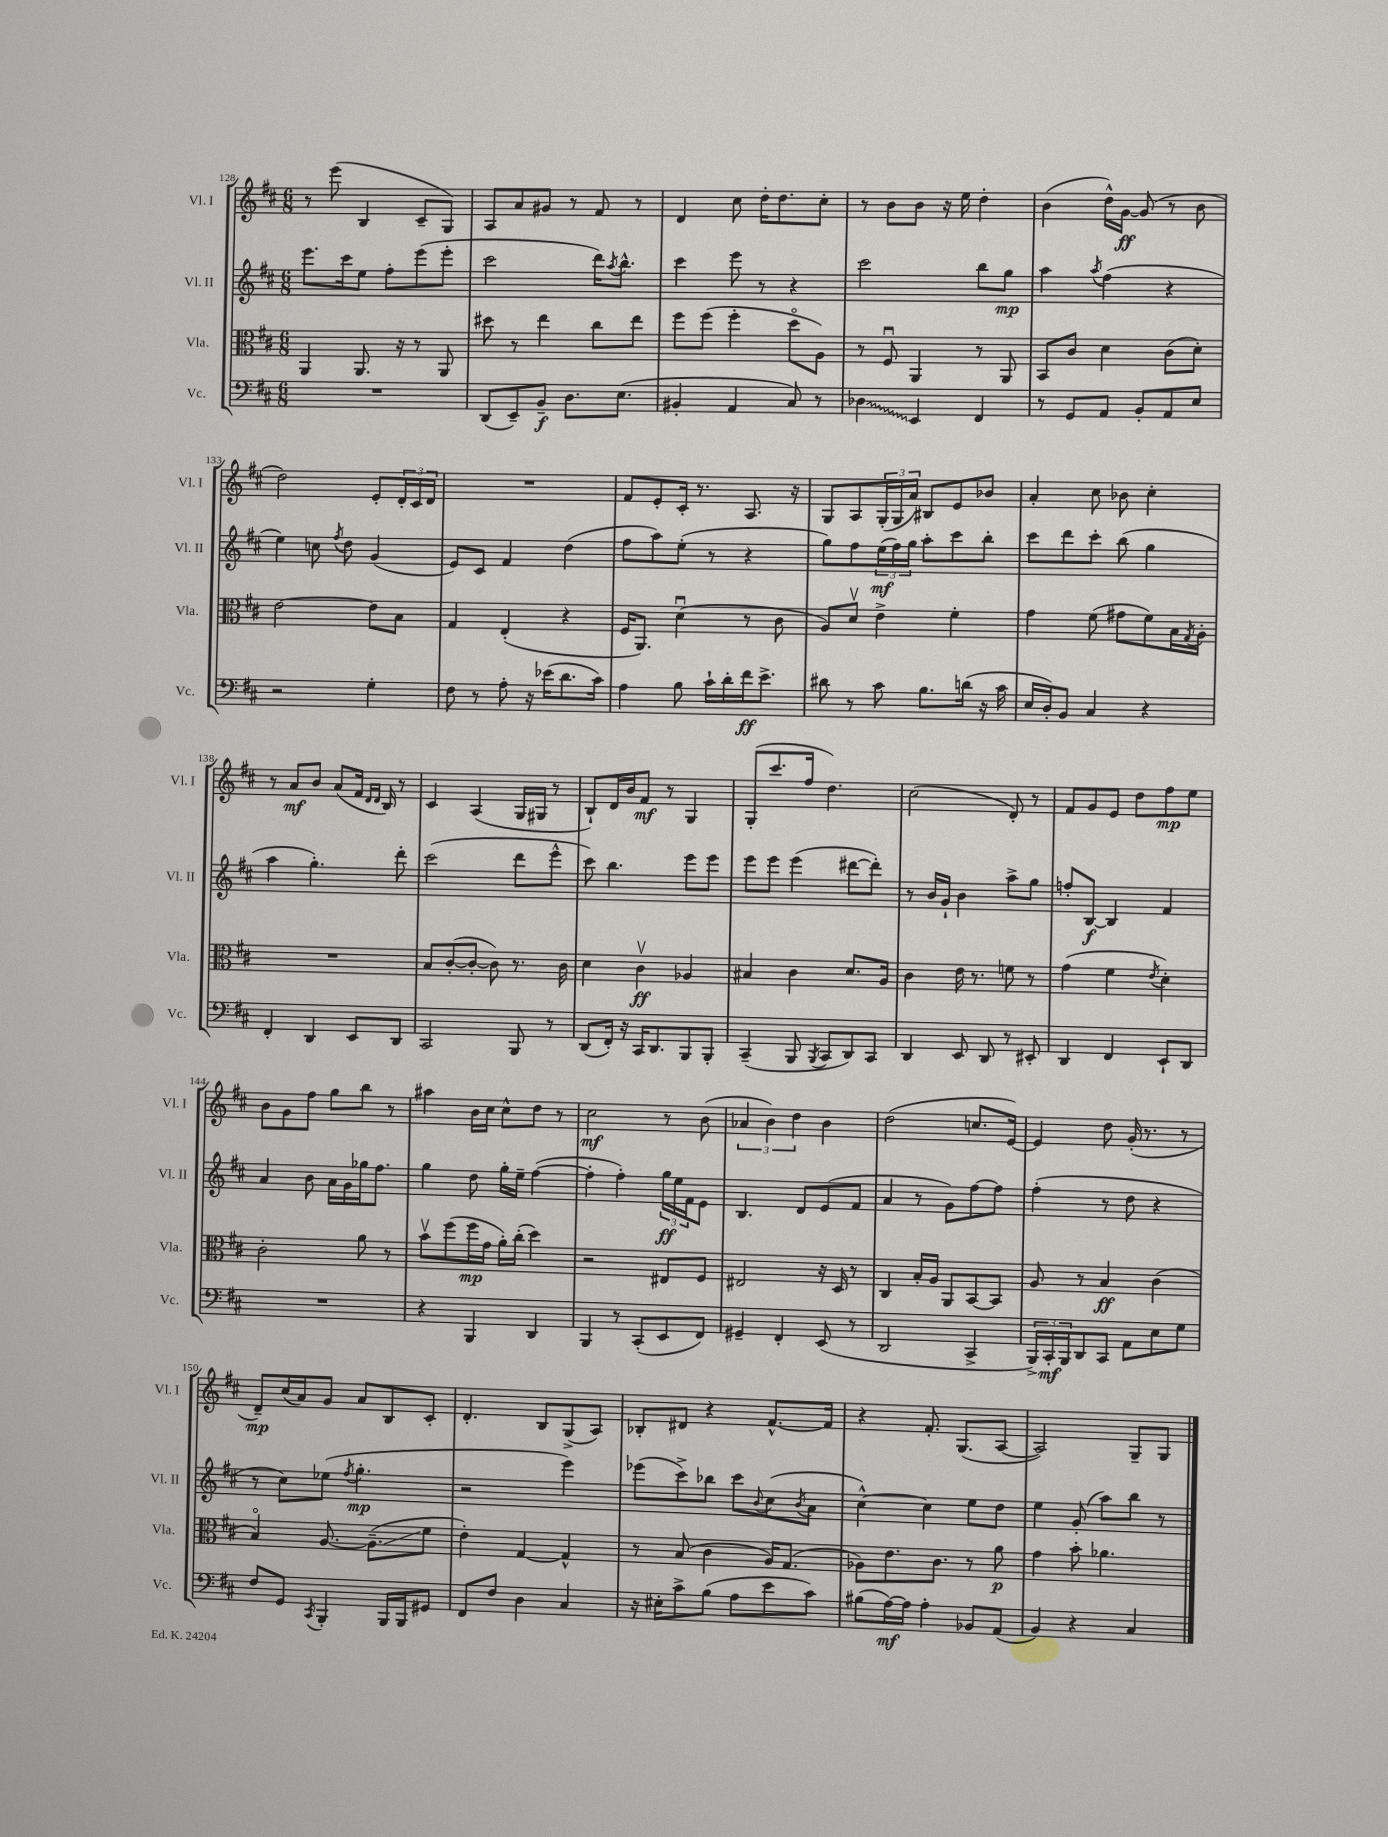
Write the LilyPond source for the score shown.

<<
\new StaffGroup <<
\new Staff = "s0" \with { instrumentName = "Vl. I" shortInstrumentName = "Vl. I" } {
    \clef treble \key d \major \numericTimeSignature \time 6/8
    r8 e'''8( b4 cis'8-- g8) |
    a8 a'8 gis'8 r8 fis'8 r8 |
    d'4 cis''8 d''16-. d''8. cis''8-. |
    r8 b'8 b'8 r16 e''16 d''4-. |
    b'4( d''16-^) g'16~\ff g'8( r8 b'8 |
    d''2) e'8-. \tuplet 3/2 { d'16-. cis'16 d'16 } |
    R2. |
    fis'8 e'8-. cis'16-. r8. a8. r16 |
    g8 a8 \tuplet 3/2 { g16-.( g16 a'16) } bis8 e'8 bes'8 |
    a'4-. cis''8 bes'8 cis''4-. |
    r8 a'8\mf b'8 a'8( fis'16 \grace { d'16 d'16 } b16) r8 |
    cis'4 a4( g16 gis16 r8 |
    b8-!) d'16 b'16 fis'8\mf r8 g4 |
    g8-.( cis'''8. fis''16 d''4.) |
    cis''2( d'8-.) r8 |
    fis'8 g'8 e'8 d''8 fis''8\mp e''8 |
    b'8 g'8 fis''8 g''8 b''8 r8 |
    ais''4 b'16 cis''16 cis''8-^ d''8 r8 |
    cis''2\mf r8 b'8( |
    \tuplet 3/2 { aes'4 b'4) d''4 } b'4 |
    d''2( c''8. e'16~) |
    e'4 d''8 g'16-.( r8. r8 |
    d'8--\mp) cis''16( a'16) g'8 a'8 b8 cis'8-. |
    d'4.-. b8 g8->( a8) |
    bes8-. dis'8 r4 fis'8.~-^ fis'16 |
    r4 fis'8.-. g8.( a8~ |
    a2) g8-- g8 \bar "|." |
}
\new Staff = "s1" \with { instrumentName = "Vl. II" shortInstrumentName = "Vl. II" } {
    \clef treble \key d \major \numericTimeSignature \time 6/8
    e'''8. cis'''16 e''8 fis''8-. e'''8( e'''8-. |
    cis'''2 d'''16) \acciaccatura { a''8 } b''8.-^ |
    cis'''4 e'''8 r8 r4 |
    cis'''2 b''8 g''8\mp |
    a''4 \acciaccatura { a''8 } fis''4( r4 |
    e''4) c''8 \acciaccatura { fis''8 } d''8 g'4( |
    e'8) cis'8 fis'4 d''4( |
    fis''8 a''8) e''8-.( r8 r4 |
    g''8) fis''8 \tuplet 3/2 { e''16\mf( fis''16) g''16 } a''8-. cis'''8 b''8-. |
    cis'''8 d'''8 cis'''8-. b''8( g''4 |
    a''4 g''4.-.) d'''8-. |
    cis'''2( d'''8 e'''8-^ |
    cis'''8) b''4. e'''8 e'''8 |
    e'''8 e'''8 e'''4( dis'''8~ dis'''8-.) |
    r8 b'16 g'16-! b'4 a''8-> g''8 |
    f''8-. b8~\f b4 fis'4 |
    a'4 b'8 a'16 g'16 ges''16 fis''8. |
    g''4 d''8 g''16-. e''16-- fis''4~( |
    fis''4-. fis''4-.) \tuplet 3/2 { g''16\ff e''16 fis'16 } e'8 |
    b4. d'8 e'8( fis'8 |
    a'4 r8 g'8) fis''8~ fis''8 |
    fis''4-.( r8 d''8 r4 |
    r8 cis''8) ees''8( \acciaccatura { fis''8 } g''4.-.\mp |
    r2 e'''4) |
    ees'''8( cis'''8->) bes''8 cis'''8 \appoggiatura { b'8 } cis''8( \acciaccatura { b'8 } a'8 |
    cis''4~-^) cis''4 e''8 d''8 |
    e''4 g'8-.( a''8) b''8 r8 \bar "|." |
}
\new Staff = "s2" \with { instrumentName = "Vla." shortInstrumentName = "Vla." } {
    \clef alto \key d \major \numericTimeSignature \time 6/8
    a,4 a,8. r16 r8 a,8 |
    dis''8 r8 e''4 cis''8 e''8 |
    fis''8 fis''8( fis''4-. d''8\flageolet a8) |
    r8 fis8\downbow a,4 r8 a,8 |
    b,8 cis'8 d'4 cis'8( d'8-.) |
    e'2~ e'8 b8 |
    g4 e4-.( r4 |
    fis16 a,8.) d'4\downbow( r8 cis'8 |
    a8) d'8\upbow e'4-> fis'4-. |
    g'4 fis'8( gis'8 fis'8) b16 \acciaccatura { g8 } a16-. |
    R2. |
    b8 cis'8~-.( cis'8~-. cis'8) r8. cis'16 |
    d'4 cis'4\upbow\ff aes4 |
    bis4 cis'4 d'8. a16 |
    cis'4 e'16 r8. f'8 r8 |
    g'4( fis'4 \acciaccatura { e'8 } d'4-.) |
    cis'2-. a'8 r8 |
    b'8\upbow fis''8( fis''16\mp g'16 a'16-.) cis''16-.( d''4) |
    r2 eis8 fis8 |
    eis2 r16 d16 r8 |
    cis4 b16-. a16 a,8 b,8~ b,8 |
    a8 r8 b4\ff cis'4( |
    b4\flageolet) a8.~ a8.--\glissando( fis'8 |
    e'4-.) g4~ g4-^ |
    r8 b8( cis'4 a16) g8.( |
    aes8) e'8. cis'8. r8 a'8\p |
    g'4 b'8-. aes'4. \bar "|." |
}
\new Staff = "s3" \with { instrumentName = "Vc." shortInstrumentName = "Vc." } {
    \clef bass \key d \major \numericTimeSignature \time 6/8
    R2. |
    d,8( e,8--) b,8--\f d8. e8.( |
    bis,4-. a,4 cis8) r8 |
    \once \override Glissando.style = #'zigzag des4\glissando e,4 fis,4 |
    r8 g,8 a,8 b,8-. a,8 e8 |
    r2 g4-. |
    fis8 r8 a8-. r16 ees'16( d'8. cis'16) |
    a4 b8 cis'16-! d'16-. fis'16\ff e'8.-> |
    dis'8 r8 cis'8 b8. d'16( r16 cis'16 |
    e16 d16-.) b,8 cis4 r4 |
    fis,4-. d,4 e,8 d,8 |
    cis,2 b,,8 r8 |
    d,8( fis,16-.) r16 cis,16 d,8. b,,8 b,,8-. |
    cis,4--( b,,8 \acciaccatura { b,,8 } cis,8 d,8) cis,8 |
    d,4 e,8 d,8 r8 eis,8-. |
    d,4 fis,4 e,8-! d,8 |
    R2. |
    r4 b,,4 d,4 |
    b,,4 r8 cis,8-.( e,8 fis,8) |
    gis,4-- fis,4-. e,8( r8 |
    d,2 cis,4-> |
    \tuplet 3/2 { b,,16->) cis,16-.\mf b,,16 } d,8 cis,8 a,8 e8 g8 |
    fis8 g,8 \acciaccatura { cis,8 } b,,4-. b,,16 b,,16 gis,8 |
    fis,8 fis8 d4 cis4 |
    r16 eis16-. cis'8-> b8( a8 e'8 cis'8) |
    bis8( a16~\mf) a16 a4-. bes,8 a,8( |
    b,4) r4 cis4 \bar "|." |
}
>>
>>
\layout { \context { \Score currentBarNumber = #128 } }
